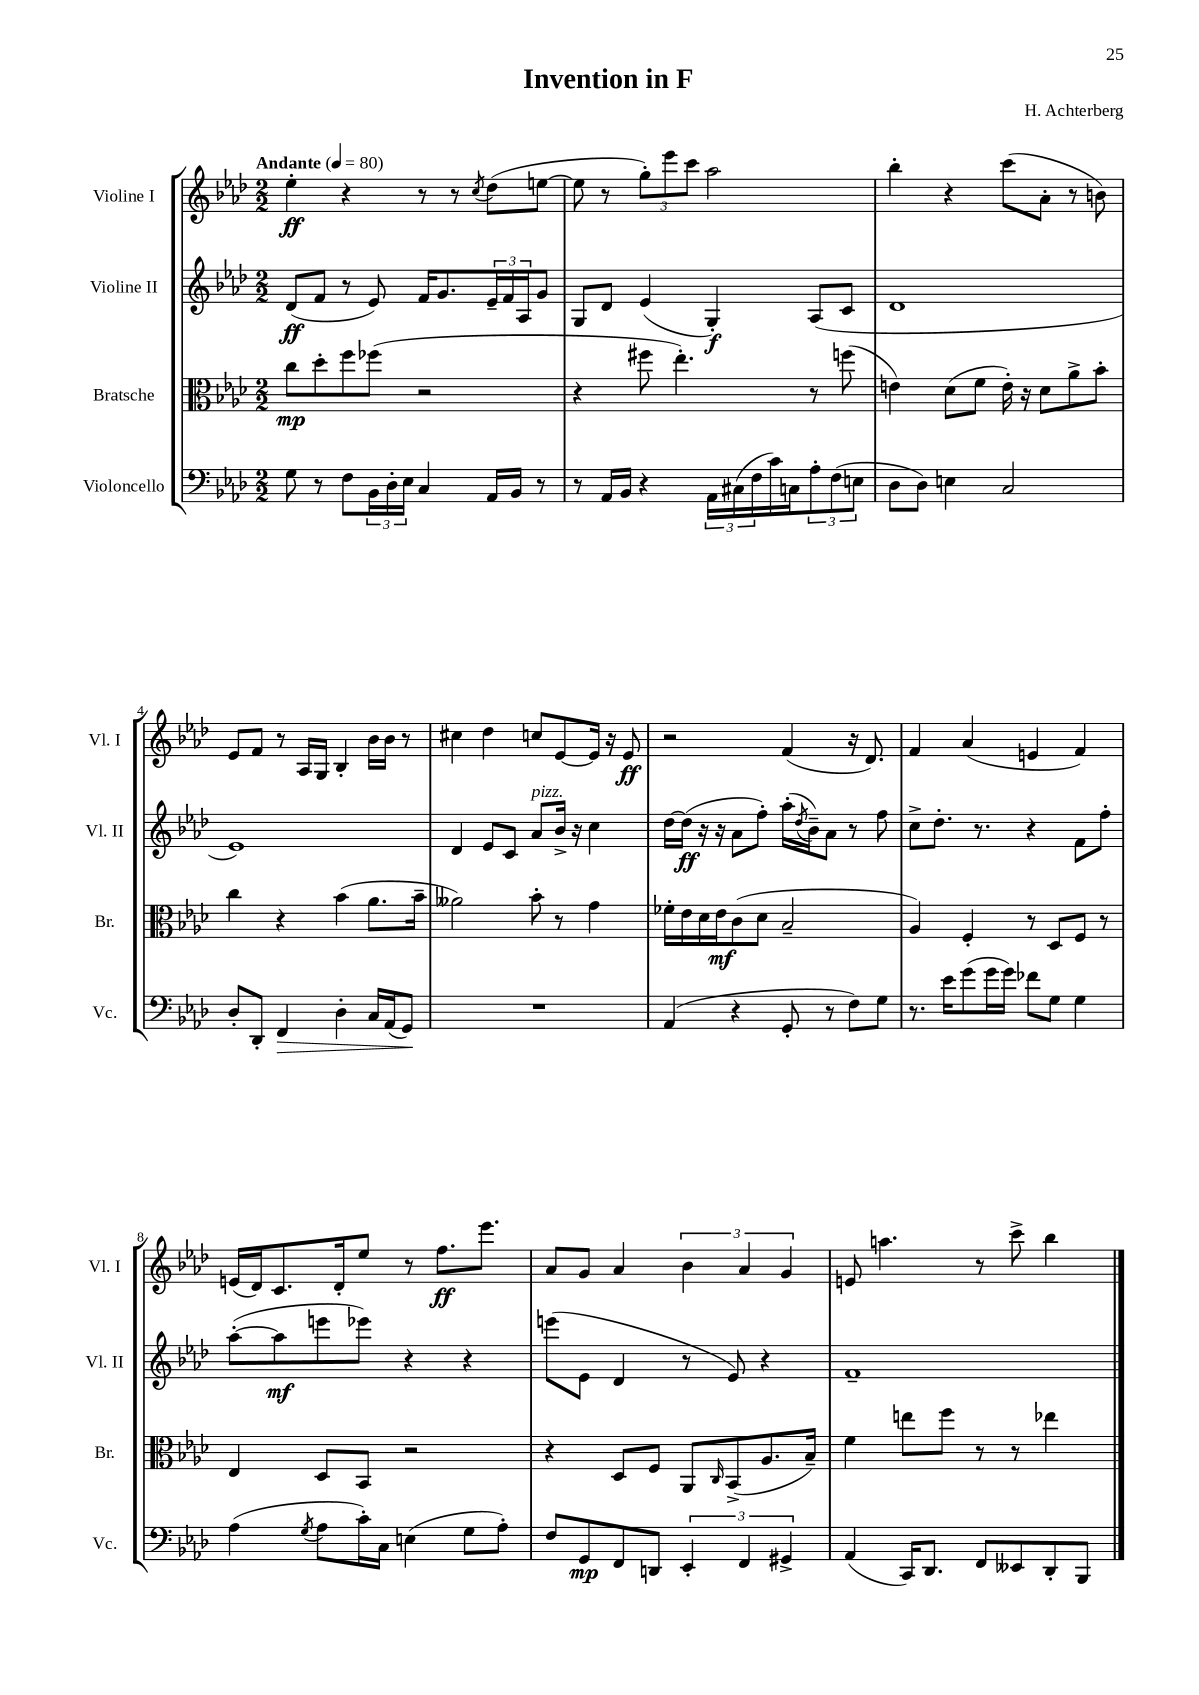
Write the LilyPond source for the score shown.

\header { title = "Invention in F" composer = "H. Achterberg" }
<<
\new StaffGroup <<
\new Staff = "s0" \with { instrumentName = "Violine I" shortInstrumentName = "Vl. I" } {
    \clef treble \key aes \major \numericTimeSignature \time 2/2 \tempo "Andante" 4 = 80
    ees''4-.\ff r4 r8 r8 \acciaccatura { c''8 } des''8( e''8~ |
    e''8 r8 \tuplet 3/2 { g''8-.) ees'''8 c'''8 } aes''2 |
    bes''4-. r4 c'''8( aes'8-. r8 b'8) |
    ees'8 f'8 r8 aes16 g16 bes4-. bes'16 bes'16 r8 |
    cis''4 des''4 c''8 ees'8~ ees'16 r16 ees'8\ff |
    r2 f'4( r16 des'8.) |
    f'4 aes'4( e'4 f'4) |
    e'16( des'16) c'8. des'16-. ees''8 r8 f''8.\ff ees'''8. |
    aes'8 g'8 aes'4 \tuplet 3/2 { bes'4 aes'4 g'4 } |
    e'8 a''4. r8 c'''8-> bes''4 \bar "|." |
}
\new Staff = "s1" \with { instrumentName = "Violine II" shortInstrumentName = "Vl. II" } {
    \clef treble \key aes \major \numericTimeSignature \time 2/2
    des'8\ff( f'8 r8 ees'8) f'16 g'8. \tuplet 3/2 { ees'16-- f'16 aes16 } g'8 |
    g8 des'8 ees'4( g4-.\f) aes8( c'8 |
    des'1 |
    ees'1) |
    des'4 ees'8 c'8 aes'8^\markup { \italic "pizz." } bes'16-> r16 c''4 |
    des''16~ des''16\ff( r16 r16 aes'8 f''8-.) aes''16-.( \acciaccatura { des''8 } bes'16--) aes'8 r8 f''8 |
    c''8-> des''8.-. r8. r4 f'8 f''8-. |
    aes''8~-.( aes''8\mf e'''8 ees'''8) r4 r4 |
    e'''8( ees'8 des'4 r8 ees'8) r4 |
    f'1-- \bar "|." |
}
\new Staff = "s2" \with { instrumentName = "Bratsche" shortInstrumentName = "Br." } {
    \clef alto \key aes \major \numericTimeSignature \time 2/2
    c''8\mp des''8-. f''8 fes''8( r2 |
    r4 fis''8 ees''4.-.) r8 f''8( |
    e'4) des'8( f'8 e'16-.) r16 des'8 aes'8-> bes'8-. |
    c''4 r4 bes'4( aes'8. bes'16-- |
    aeses'2) bes'8-. r8 g'4 |
    fes'16-. ees'16 des'16 ees'16\mf c'8( des'8 bes2-- |
    aes4) f4-. r8 des8 f8 r8 |
    ees4 des8 bes,8 r2 |
    r4 des8 f8 aes,8 \grace { c16 } bes,8->( aes8. bes16--) |
    f'4 e''8 f''8 r8 r8 ees''4 \bar "|." |
}
\new Staff = "s3" \with { instrumentName = "Violoncello" shortInstrumentName = "Vc." } {
    \clef bass \key aes \major \numericTimeSignature \time 2/2
    g8 r8 f8 \tuplet 3/2 { bes,16 des16-. ees16 } c4 aes,16 bes,16 r8 |
    r8 aes,16 bes,16 r4 \tuplet 3/2 { aes,16 cis16( f16 } c'16) c16 \tuplet 3/2 { aes8-. f8( e8 } |
    des8 des8) e4 c2 |
    des8-. des,8-. f,4\> des4-. c16 aes,16( g,8\!) |
    R1 |
    aes,4( r4 g,8-. r8 f8) g8 |
    r8. ees'16 g'8( g'16 g'16) fes'8 g8 g4 |
    aes4( \acciaccatura { g8 } aes8 c'16-.) c16 e4( g8 aes8-.) |
    f8 g,8\mp f,8 d,8 \tuplet 3/2 { ees,4-. f,4 gis,4-> } |
    aes,4( c,16) des,8. f,8 eeses,8 des,8-. bes,,8 \bar "|." |
}
>>
>>
